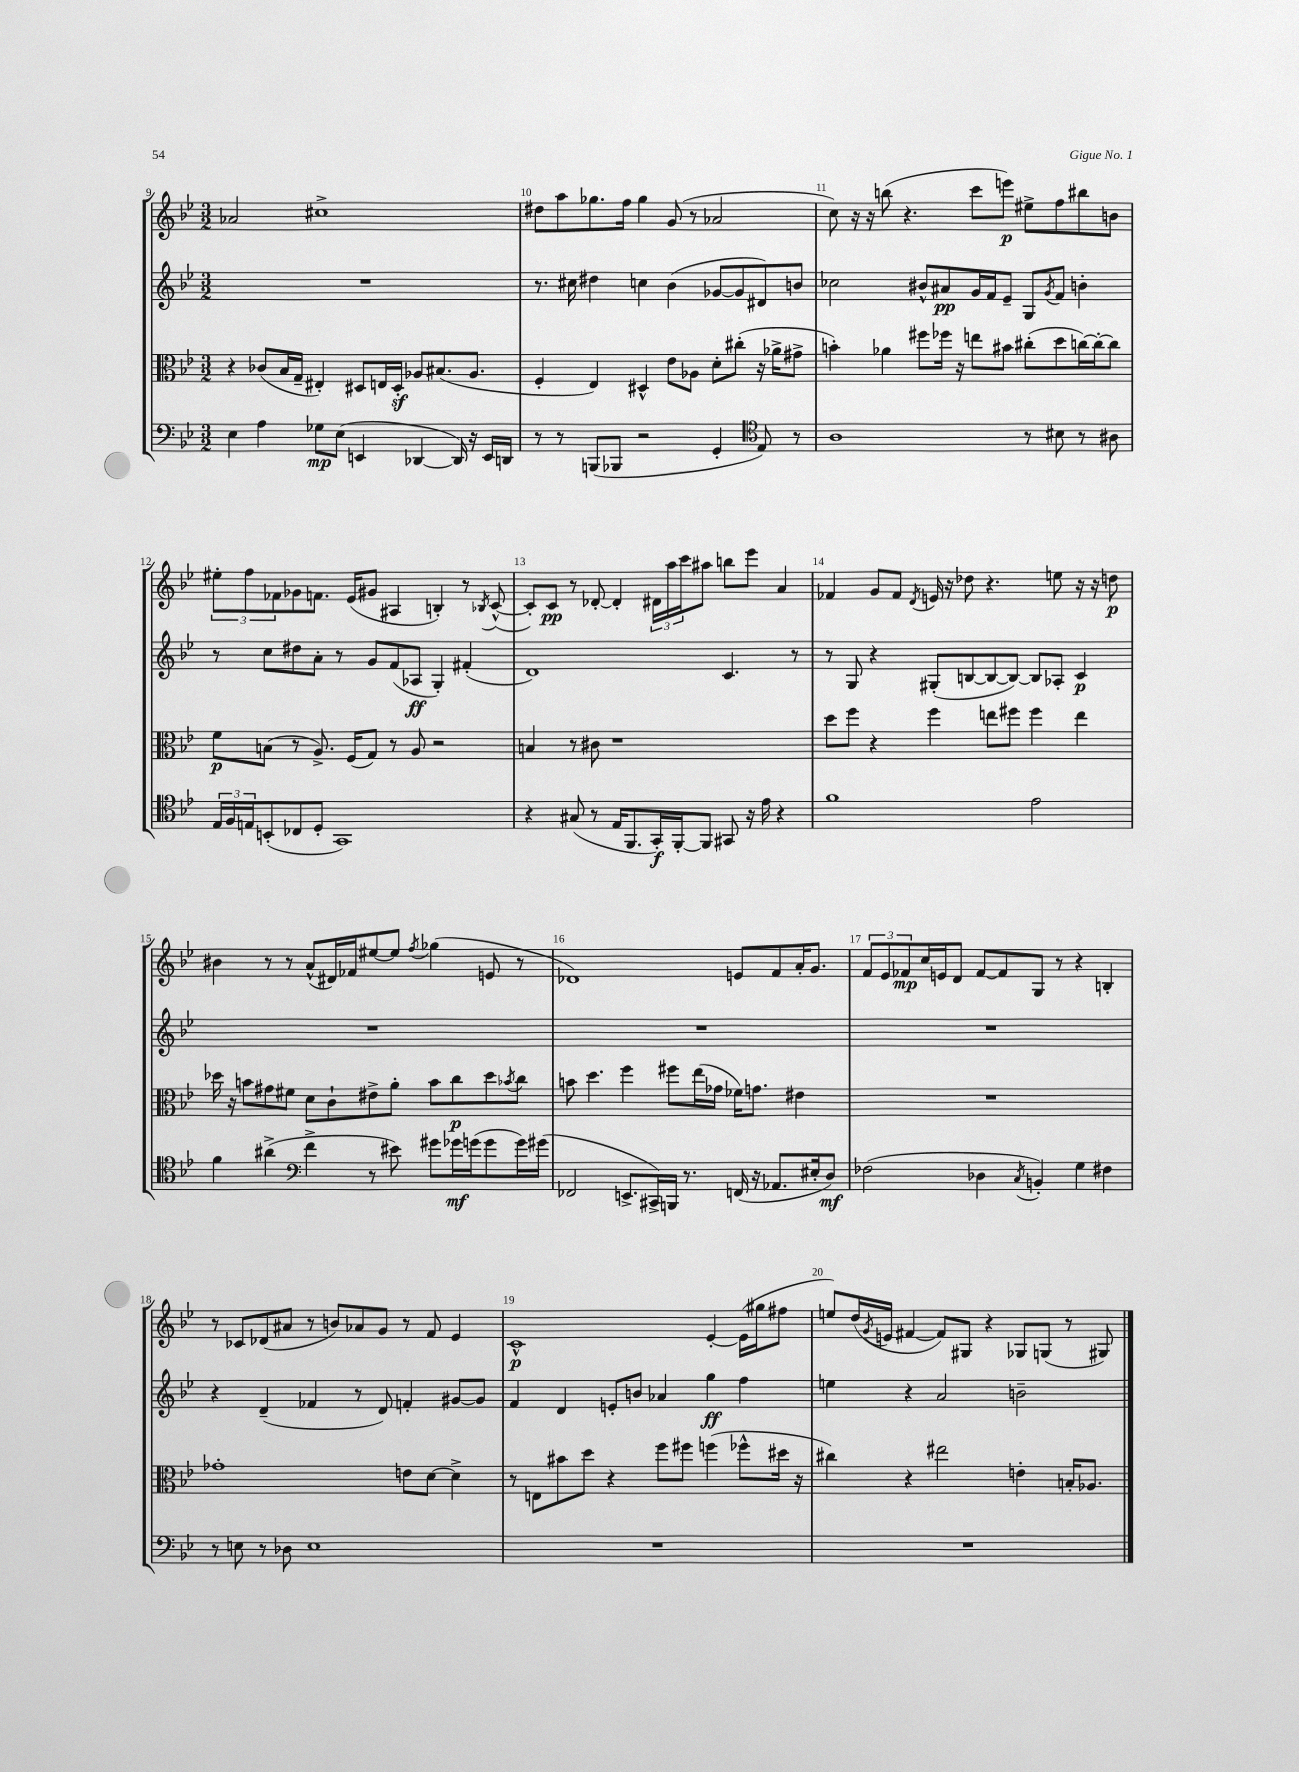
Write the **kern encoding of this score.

**kern	**dynam	**kern	**dynam	**kern	**dynam	**kern	**dynam
*part4	*part4	*part3	*part3	*part2	*part2	*part1	*part1
*staff4	*staff4	*staff3	*staff3	*staff2	*staff2	*staff1	*staff1
*clefF4	*	*clefC3	*	*clefG2	*	*clefG2	*
*k[b-e-]	*	*k[b-e-]	*	*k[b-e-]	*	*k[b-e-]	*
*M3/2	*	*M3/2	*	*M3/2	*	*M3/2	*
=9	=9	=9	=9	=9	=9	=9	=9
4E-\	.	4r	.	1.r	.	2a-X/	.
4A\	.	(8c-X/L	.	.	.	.	.
.	.	16B-/L	.	.	.	.	.
.	.	16G~/JJ	.	.	.	.	.
8G-X\L	mp	4E#X'/)	.	.	.	1cc#X^	.
(8E-\J	.	.	.	.	.	.	.
4EEn/	.	8D#X/L	.	.	.	.	.
.	.	16En/L	.	.	.	.	.
.	.	16D#z'/JJ	.	.	.	.	.
[4DD-X/	.	8A-X/L	.	.	.	.	.
.	.	(8.B#X/	.	.	.	.	.
16DD-/])	.	.	.	.	.	.	.
16r	.	8.A-/J	.	.	.	.	.
16EE/LL	.	.	.	.	.	.	.
16DDn/JJ	.	.	.	.	.	.	.
=10	=10	=10	=10	=10	=10	=10	=10
8r	.	4F'/	.	8.r	.	8dd#X\L	.
8r	.	.	.	.	.	8aa\	.
.	.	.	.	16cc#X\	.	.	.
(8BBBn/L	.	4E-/)	.	4dd#X\	.	8.gg-X\	.
8BBB-X/J	.	.	.	.	.	.	.
.	.	.	.	.	.	16ff\Jk	.
2r	.	4D#X^^/	.	4ccn\	.	4gg-\	.
.	.	8e-\L	.	(4b-\	.	(8g/	.
.	.	8A-X\J	.	.	.	8r	.
4GG'/	.	8d'\L	.	[8g-X/L	.	2a-X/	.
.	.	(8cc#X'\J	.	8g-/]	.	.	.
*clefC4	*	*	*	*	*	*	*
8E-/)	.	16r	.	8d#X/)	.	.	.
.	.	16a-X^\KL	.	.	.	.	.
8r	.	8g#X^\J	.	8bn/J	.	.	.
=11	=11	=11	=11	=11	=11	=11	=11
1A	.	4bn'\)	.	2cc-X\	.	8cc\)	.
.	.	.	.	.	.	16r	.
.	.	.	.	.	.	16r	.
.	.	4a-X\	.	.	.	(8bbn\	.
.	.	.	.	.	.	4.r	.
.	.	8ff#X\L	.	8b#X^^/L	.	.	.
.	.	16ff-X\Jk	.	8a#X/	pp	.	.
.	.	16r	.	.	.	.	.
.	.	8een\L	.	16g/L	.	8ccc\L	.
.	.	.	.	16f/J	.	.	.
.	.	8b#X\J	.	8e-~/J	.	8eeen\J)	p
8r	.	(8cc#X'\L	.	8G/L	.	8ee#X^\L	.
.	.	.	.	8qg/	.	.	.
8B#X\	.	8dd\	.	8f/J	.	8ff\	.
8r	.	[16ccn\L)	.	4bn'\	.	8bb#X\	.
.	.	16cc'\J_	.	.	.	.	.
8A#X\	.	8cc\J]	.	.	.	8bn\J	.
!!LO:LB:g=z
=12	=12	=12	=12	=12	=12	=12	=12
24E-/LL	.	8f\L	p	8r	.	12ee#X'\L	.
24F/	.	.	.	.	.	.	.
24En/J	.	.	.	.	.	12ff\	.
(8BBn'/	.	(8Bn\J	.	8cc\L	.	.	.
.	.	.	.	.	.	12f-X\	.
8C-X/	.	8r	.	8dd#X\	.	8g-X\	.
8D'/J	.	8.A^/)	.	8a'\J	.	8.fn\J	.
1GG)	.	.	.	8r	.	.	.
.	.	(16F/KL	.	.	.	(16e-/KL	.
.	.	8G/J)	.	8g/L	.	8g#X/J	.
.	.	8r	.	(8f/	.	4A#X/	.
.	.	8A/	.	8A-X/J	ff	.	.
.	.	2r	.	4G'/)	.	4Bn'/)	.
.	.	.	.	(4f#X'/	.	8r	.
.	.	.	.	.	.	8qB-X/	.
.	.	.	.	.	.	([8c^^/	.
=13	=13	=13	=13	=13	=13	=13	=13
4r	.	4Bn/	.	1d)	.	8c'/L])	.
.	.	.	.	.	.	8c/J	pp
(8G#X/	.	8r	.	.	.	8r	.
8r	.	8c#X\	.	.	.	[8d-X'/	.
16E-/KL	.	1r	.	.	.	4d-'/]	.
8.FF/	.	.	.	.	.	.	.
16GG'/L)	f	.	.	.	.	24d#X\LL	.
.	.	.	.	.	.	24aa\	.
[16FF'/J	.	.	.	.	.	.	.
.	.	.	.	.	.	24ccc\J	.
8FF/J]	.	.	.	.	.	8aa#X\J	.
8GG#X/	.	.	.	4.c/	.	8bbn\L	.
16r	.	.	.	.	.	8eee-\J	.
16e-\	.	.	.	.	.	.	.
4r	.	.	.	.	.	4a/	.
.	.	.	.	8r	.	.	.
=14	=14	=14	=14	=14	=14	=14	=14
1f	.	8dd\L	.	8r	.	4f-X/	.
.	.	8ff\J	.	8G/	.	.	.
.	.	4r	.	4r	.	8g/L	.
.	.	.	.	.	.	8f-/J	.
.	.	.	.	.	.	8qd/	.
.	.	4ff\	.	(8G#X'/L	.	16en/	.
.	.	.	.	.	.	16r	.
.	.	.	.	[8Bn/	.	8dd-X\	.
.	.	8een\L	.	8B/_	.	4.r	.
.	.	8ff#X\J	.	8B/J_)	.	.	.
2e-\	.	4ff#\	.	8B/L]	.	.	.
.	.	.	.	8A-X'/J	.	8een\	.
.	.	4ee\	.	4c/	p	16r	.
.	.	.	.	.	.	16r	.
.	.	.	.	.	.	8ddn\	p
!!LO:LB:g=z
=15	=15	=15	=15	=15	=15	=15	=15
4f\	.	16dd-X\	.	1.r	.	4b#X\	.
.	.	16r	.	.	.	.	.
.	.	8bn\L	.	.	.	.	.
(4a#X^\	.	8g#X\	.	.	.	8r	.
.	.	8f#X\J	.	.	.	8r	.
*clefF4	*	*	*	*	*	*	*
4f^\	.	8d\L	.	.	.	(8a^^/L	.
.	.	8c`\	.	.	.	16d#X/L)	.
.	.	.	.	.	.	16f-X/J	.
8r	.	8e#X^\	.	.	.	[8ee#X/	.
8e#X\)	.	8a'\J	.	.	.	8ee#/J]	.
.	.	.	.	.	.	8qff/	.
8g#X\L	.	8b\L	.	.	.	(4gg-X\	.
16g-X\L	mf	8cc\	p	.	.	.	.
(16gn\J	.	.	.	.	.	.	.
8g\	.	8dd-\	.	.	.	8en/	.
.	.	8qb-X/	.	.	.	.	.
16g\L)	.	8cc\J	.	.	.	8r	.
(16g#X\JJ	.	.	.	.	.	.	.
=16	=16	=16	=16	=16	=16	=16	=16
2FF-X/	.	8bn\	.	1.r	.	1d-X)	.
.	.	4.dd\	.	.	.	.	.
8.EEn^/L	.	4ff\	.	.	.	.	.
16CC#X^/L)	.	.	.	.	.	.	.
16BBBn/JJ	.	8ff#X\L	.	.	.	.	.
8.r	.	.	.	.	.	.	.
.	.	(16ee-\L	.	.	.	.	.
.	.	16g-X\JJ	.	.	.	.	.
(16FFn/	.	16f-X\KL)	.	.	.	8en/L	.
16r	.	8.gn\J	.	.	.	.	.
8.AA-X/L	.	.	.	.	.	8f/	.
.	.	4e#X\	.	.	.	16a'/K	.
16E#X'/k	.	.	.	.	.	8.g/J	.
8D/J)	mf	.	.	.	.	.	.
=17	=17	=17	=17	=17	=17	=17	=17
(2F-X\	.	1.r	.	1.r	.	12f/L	.
.	.	.	.	.	.	12e-/	.
.	.	.	.	.	.	12f-X/	mp
.	.	.	.	.	.	16cc/L	.
.	.	.	.	.	.	16en/J	.
.	.	.	.	.	.	8d/J	.
4D-X\	.	.	.	.	.	[8f-/L	.
.	.	.	.	.	.	8f-/]	.
8qC/	.	.	.	.	.	.	.
4BBn'/)	.	.	.	.	.	8G/J	.
.	.	.	.	.	.	8r	.
4G\	.	.	.	.	.	4r	.
4F#X\	.	.	.	.	.	4Bn'/	.
!!LO:LB:g=z
=18	=18	=18	=18	=18	=18	=18	=18
8r	.	1g-X'	.	4r	.	8r	.
8En\	.	.	.	.	.	8c-X/L	.
8r	.	.	.	(4d~/	.	(8d-X/	.
8D-X\	.	.	.	.	.	8a#X/J	.
1E	.	.	.	4f-X/	.	8r	.
.	.	.	.	.	.	8bn/L)	.
.	.	.	.	8r	.	8a-X/	.
.	.	.	.	8d/)	.	8g/J	.
.	.	8en\L	.	4fn'/	.	8r	.
.	.	[8d\J	.	.	.	8f/	.
.	.	4d^\]	.	[8g#X/L	.	4e-/	.
.	.	.	.	8g#/J]	.	.	.
=19	=19	=19	=19	=19	=19	=19	=19
1.r	.	8r	.	4f/	.	1c^^	p
.	.	8En\L	.	.	.	.	.
.	.	8b#X\	.	4d/	.	.	.
.	.	8dd\J	.	.	.	.	.
.	.	4r	.	8en'/L	.	.	.
.	.	.	.	8bn/J	.	.	.
.	.	8ff\L	.	4a-X/	.	.	.
.	.	8ff#X\J	.	.	.	.	.
.	.	(4ffn\	.	4gg\	ff	[4e-'/	.
.	.	8ff-X^^\L	.	4ff\	.	(16e-\LL]	.
.	.	.	.	.	.	16gg#X\J	.
.	.	16dd#X\Jk	.	.	.	8ff#X\J	.
.	.	16r	.	.	.	.	.
=20	=20	=20	=20	=20	=20	=20	=20
1.r	.	4cc#X\)	.	4een\	.	8een/L)	.
.	.	.	.	.	.	(16dd/L	.
.	.	.	.	.	.	8qg/	.
.	.	.	.	.	.	16en/JJ	.
.	.	4r	.	4r	.	[4f#X/	.
.	.	2ee#X\	.	2a/	.	8f#/L])	.
.	.	.	.	.	.	8G#X/J	.
.	.	.	.	.	.	4r	.
.	.	4en'\	.	2bn~\	.	8G-X/L	.
.	.	.	.	.	.	(8Gn/J	.
.	.	16Bn'/KL	.	.	.	8r	.
.	.	8.A-X/J	.	.	.	.	.
.	.	.	.	.	.	8G#X/)	.
==	==	==	==	==	==	==	==
*-	*-	*-	*-	*-	*-	*-	*-
